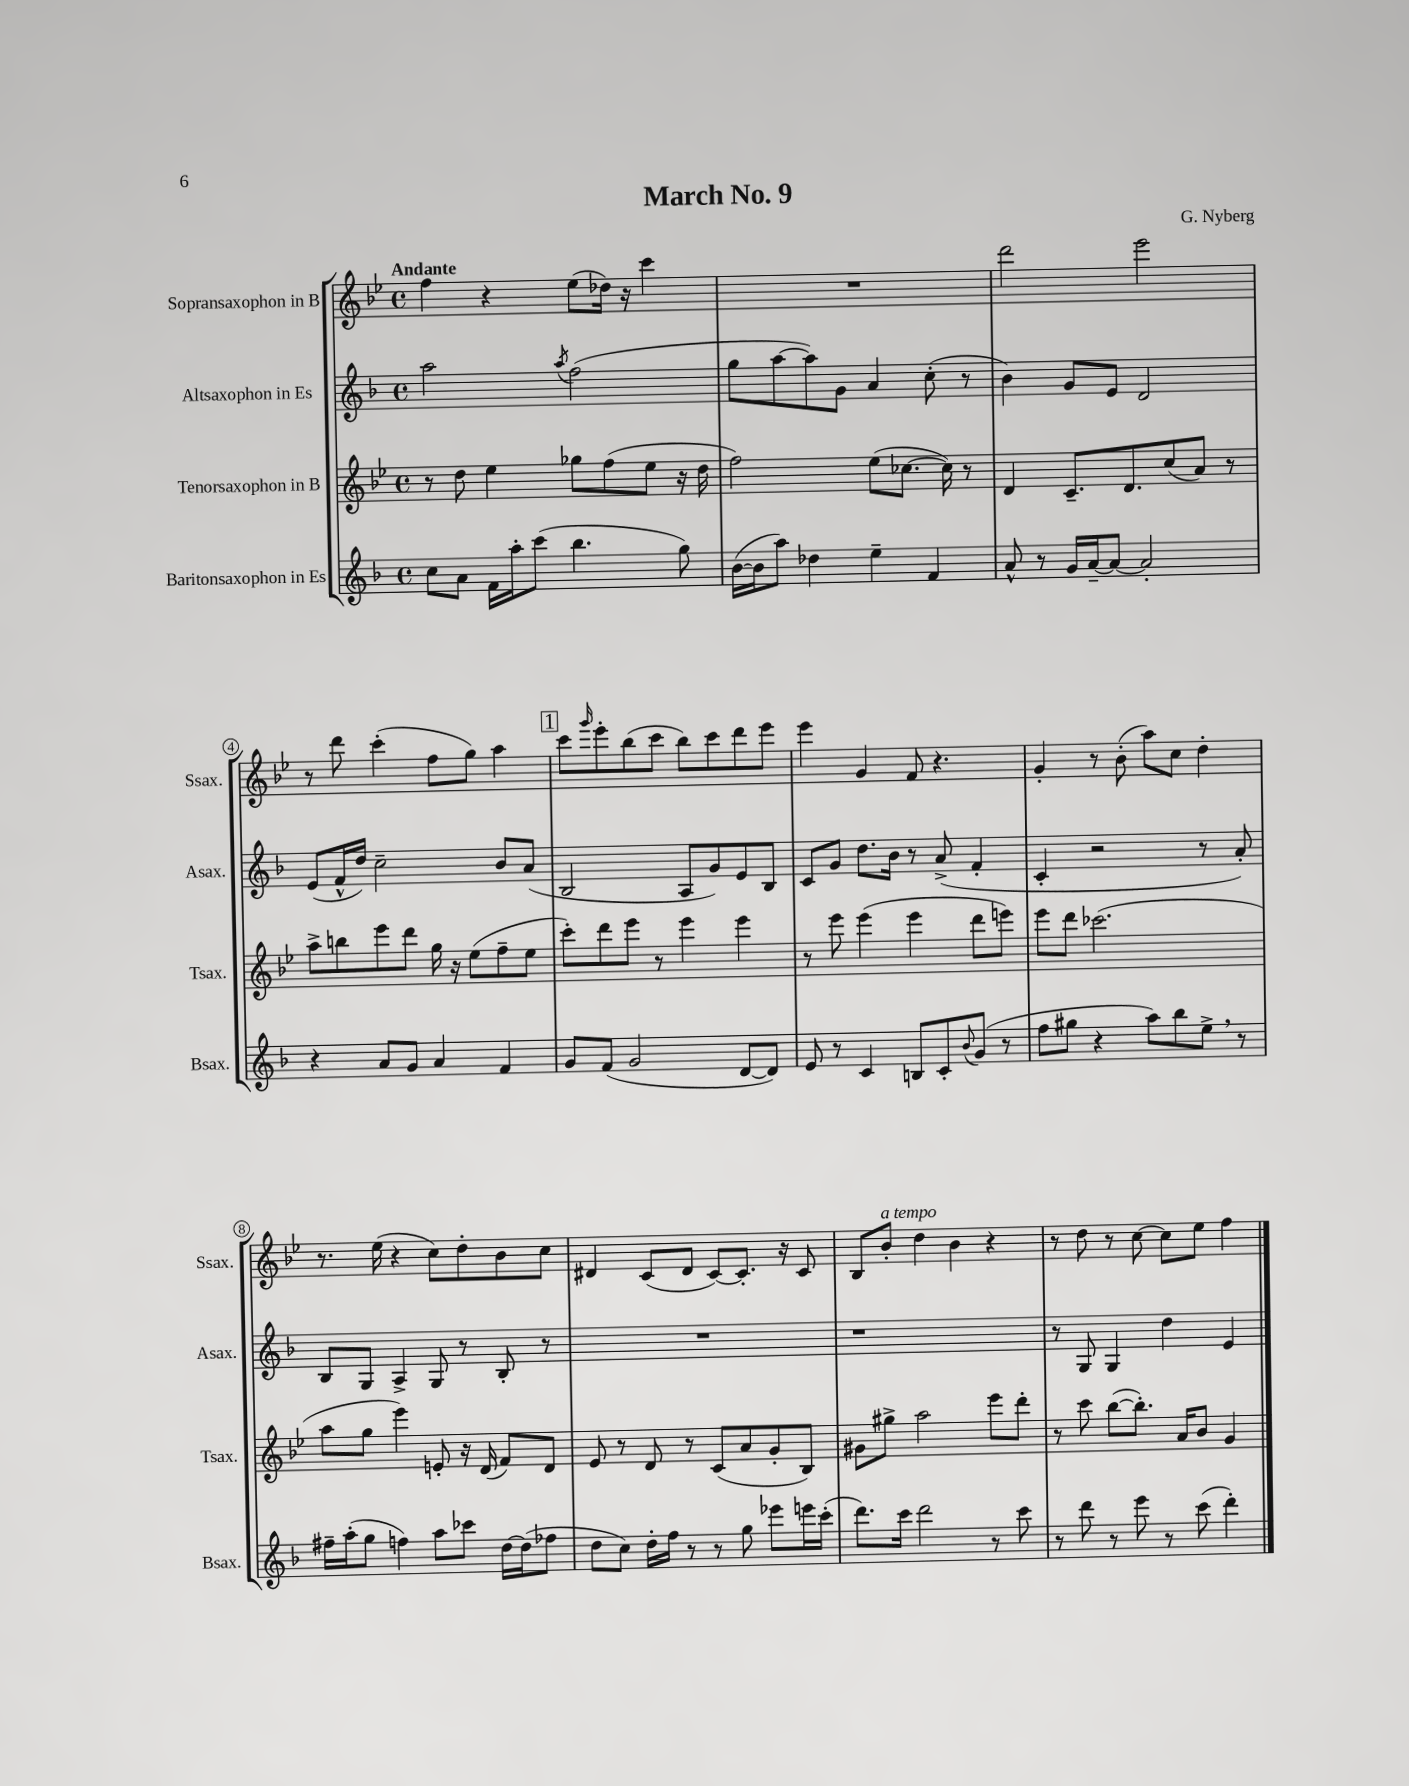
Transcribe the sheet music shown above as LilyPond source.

\header { title = "March No. 9" composer = "G. Nyberg" }
<<
\new StaffGroup <<
\new Staff = "s0" \with { instrumentName = "Sopransaxophon in B" shortInstrumentName = "Ssax." } {
    \clef treble \key bes \major \defaultTimeSignature \time 4/4 \tempo "Andante"
    f''4 r4 ees''8( des''16) r16 c'''4 |
    R1 |
    d'''2 ees'''2 |
    r8 d'''8 c'''4-.( f''8 g''8) a''4 |
    \mark \markup { \box "1" } c'''8 \grace { g'''16 } ees'''8-. bes''8( c'''8 bes''8) c'''8 d'''8 ees'''8 |
    ees'''4 g'4 f'8 r4. |
    g'4-. r8 bes'8-.( a''8) c''8 d''4-. |
    r8. ees''16( r4 c''8) d''8-. bes'8 c''8 |
    dis'4 c'8( dis'8 c'8~) c'8.-. r16 c'8 |
    bes8 bes'8-.^\markup { \italic "a tempo" } d''4 bes'4 r4 |
    r8 d''8 r8 c''8~ c''8 ees''8 f''4 \bar "|." |
}
\new Staff = "s1" \with { instrumentName = "Altsaxophon in Es" shortInstrumentName = "Asax." } {
    \clef treble \key f \major \defaultTimeSignature \time 4/4
    a''2 \acciaccatura { a''8 } f''2( |
    g''8 a''8~ a''8) g'8 a'4 c''8-.( r8 |
    bes'4) g'8 e'8 d'2 |
    e'8( f'16-^ d''16) c''2-- bes'8 a'8( |
    \mark \markup { \box "1" } bes2 a8 g'8) e'8 bes8 |
    c'8 g'8 d''8. bes'16 r8 a'8->( f'4-. |
    c'4-. r2 r8 a'8-.) |
    bes8 g8 a4-> g8 r8 bes8-. r8 |
    R1 |
    r1 |
    r8 g8 g4 d''4 e'4 \bar "|." |
}
\new Staff = "s2" \with { instrumentName = "Tenorsaxophon in B" shortInstrumentName = "Tsax." } {
    \clef treble \key bes \major \defaultTimeSignature \time 4/4
    r8 d''8 ees''4 ges''8 f''8( ees''8 r16 d''16 |
    f''2) ees''8( ces''8.~ ces''16) r8 |
    d'4 c'8.-- d'8. c''8( a'8) r8 |
    a''8-> b''8 ees'''8 d'''8 g''16 r16 ees''8( f''8-- ees''8 |
    \mark \markup { \box "1" } c'''8-.) d'''8 ees'''8 r8 ees'''4 ees'''4 |
    r8 ees'''8 ees'''4( ees'''4 d'''8 e'''8) |
    ees'''8 d'''8 ces'''2.( |
    a''8 g''8 ees'''4) e'8-. r16 d'16( f'8) d'8 |
    ees'8 r8 d'8 r8 c'8( a'8 g'8-. bes8) |
    gis'8 gis''8-> a''2 ees'''8 d'''8-. |
    r8 c'''8 bes''8~( bes''8.-.) a'16 bes'8 g'4 \bar "|." |
}
\new Staff = "s3" \with { instrumentName = "Baritonsaxophon in Es" shortInstrumentName = "Bsax." } {
    \clef treble \key f \major \defaultTimeSignature \time 4/4
    c''8 a'8 f'16 a''16-. c'''8( bes''4. g''8) |
    bes'16~( bes'16 a''8) des''4 e''4-- f'4 |
    a'8-^ r8 g'16 a'16~-- a'8~ a'2-. |
    r4 a'8 g'8 a'4 f'4 |
    \mark \markup { \box "1" } g'8 f'8( g'2 d'8~ d'8) |
    e'8 r8 c'4 b8 c'8-. \appoggiatura { bes'8 } g'8( r8 |
    f''8 gis''8 r4 a''8) bes''8 e''8-> \breathe r8 |
    fis''16-- a''16-.( g''8 f''4) a''8 ces'''8 d''16~ d''16( fes''8 |
    d''8 c''8) d''16-. f''16 r8 r8 g''8 ees'''8 e'''16 c'''16-.( |
    d'''8.) c'''16 d'''2 r8 c'''8 |
    r8 d'''8 r8 e'''8 r8 c'''8( d'''4-.) \bar "|." |
}
>>
>>
\layout { \context { \Score \override BarNumber.stencil = #(make-stencil-circler 0.1 0.3 ly:text-interface::print) } }
